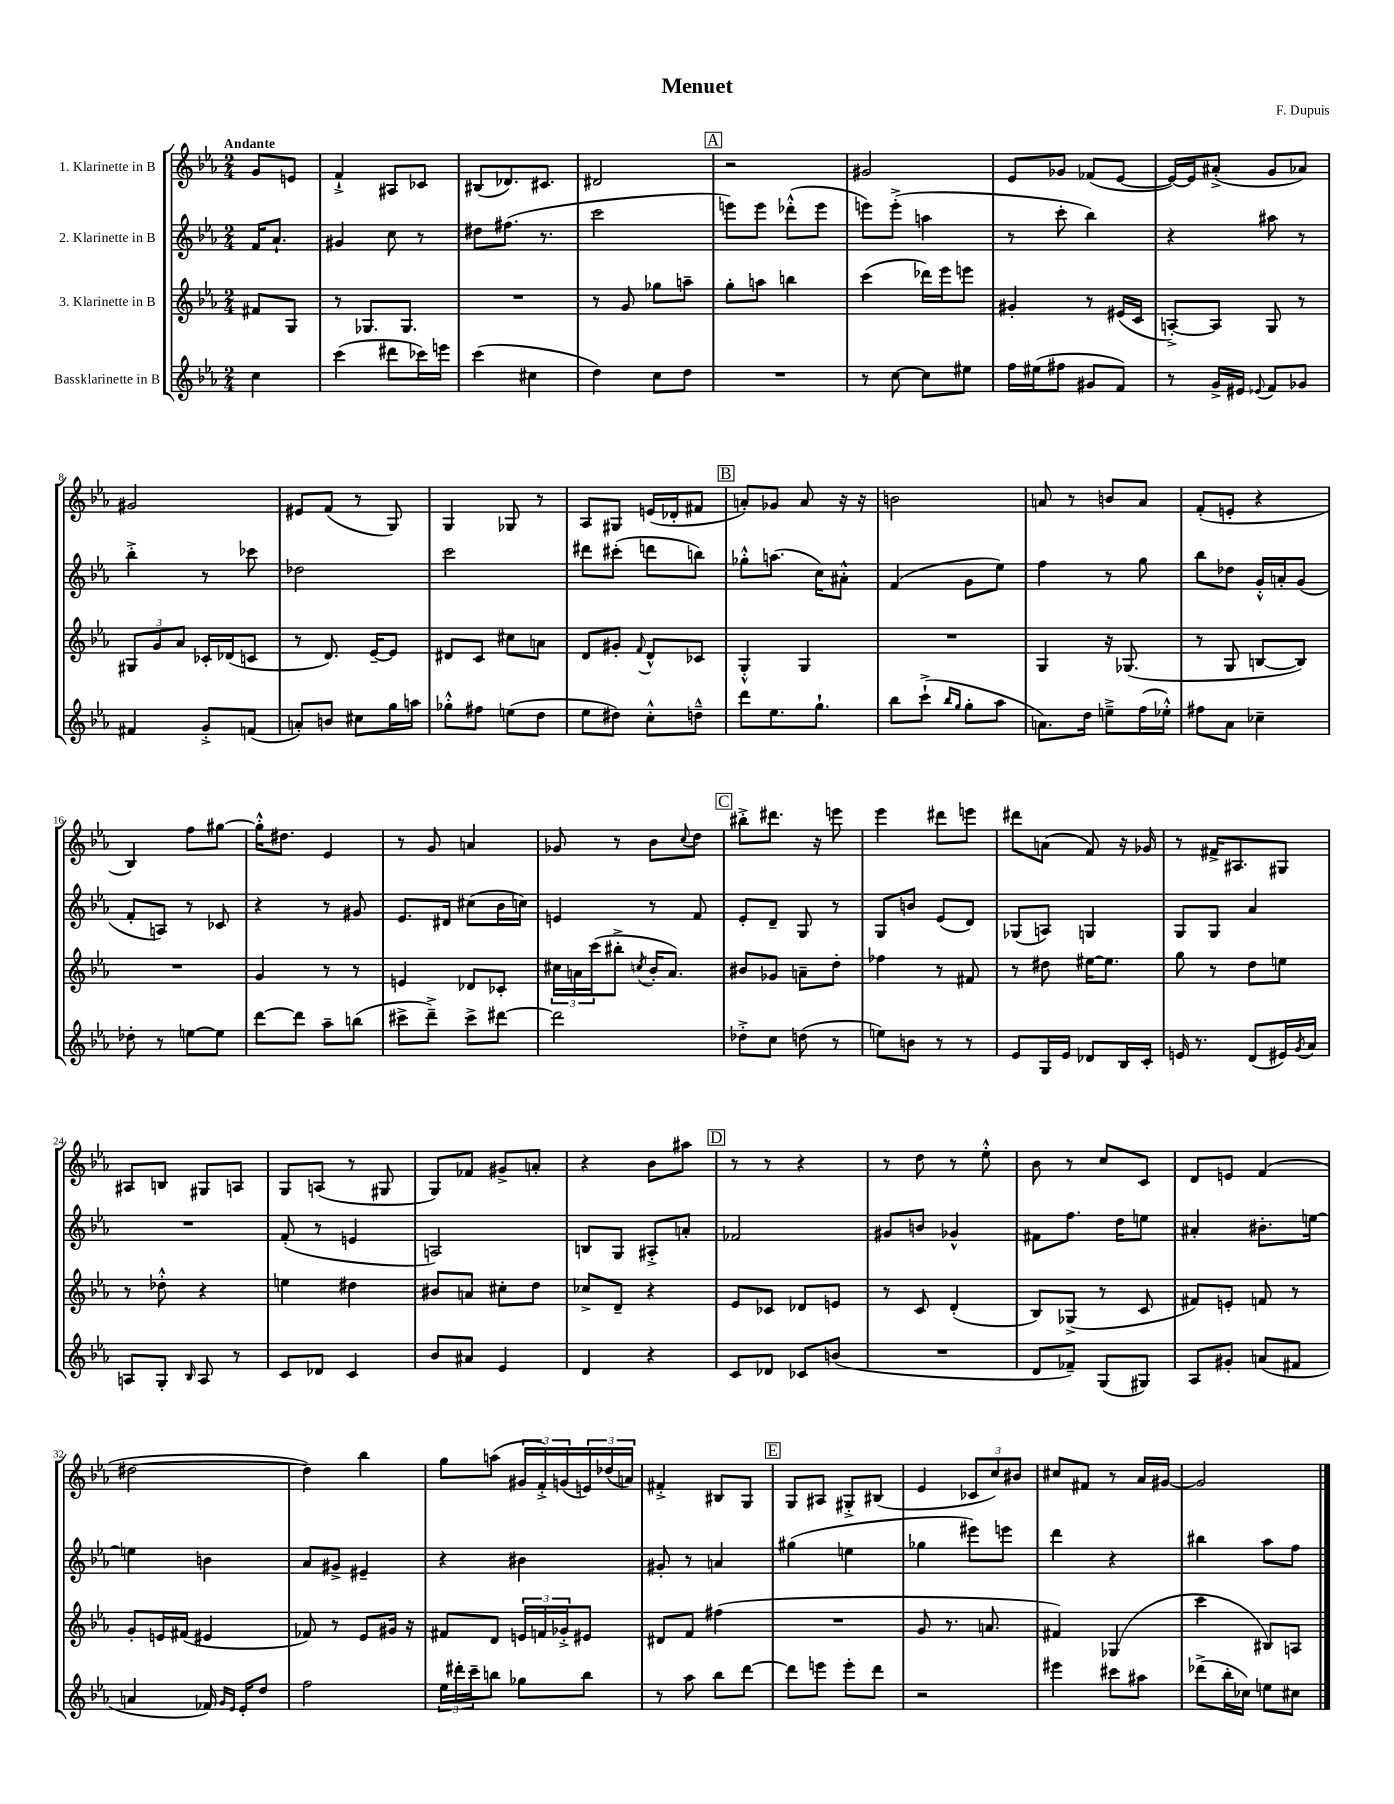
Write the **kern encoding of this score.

**kern	**kern	**kern	**kern
*part4	*part3	*part2	*part1
*staff4	*staff3	*staff2	*staff1
*I"Bassklarinette in B	*I"3. Klarinette in B	*I"2. Klarinette in B	*I"1. Klarinette in B
*clefG2	*clefG2	*clefG2	*clefG2
*k[b-e-a-]	*k[b-e-a-]	*k[b-e-a-]	*k[b-e-a-]
*M2/4	*M2/4	*M2/4	*M2/4
=	=	=	=
!	!	!	!LO:TX:a:B:t=Andante
4cc\	8f#X/L	16f/KL	8g/L
.	.	8.a-`/J	.
.	8G/J	.	8en/J
=1	=1	=1	=1
(4ccc\	8r	4g#X/	4f`^/
.	8.G-X/L	.	.
8ddd#X\L	.	8cc\	8A#X/L
.	8.G-/J	.	.
16ccc-X\L)	.	8r	8c-X/J
16eeen\JJ	.	.	.
=2	=2	=2	=2
(4ccc\	2r	8dd#X\L	(8B#X/L
.	.	(8.ff#X\J	8.d-X/)
4cc#X\	.	.	.
.	.	8.r	8.c#X/J
=3	=3	=3	=3
4dd\)	8r	2ccc\	2d#X/
.	8g/	.	.
8cc\L	8gg-X\L	.	.
8dd\J	8aan~\J	.	.
!!LO:REH:place=s1:t=A
=4	=4	=4	=4
2r	8gg'\L	8eeen\L)	2r
.	8aan\J	8eee\J	.
.	4bbn\	(8ddd-X'^^\L	.
.	.	8eee\J	.
=5	=5	=5	=5
8r	(4ccc\	8eeen\L)	2g#X/
[8cc\	.	(8eee'^\J	.
8cc\L]	16ddd-X\LL)	4aan\	.
.	16eee-\J	.	.
8ee#X\J	8eeen\J	.	.
=6	=6	=6	=6
16ff\LL	4g#X'/	8r	8e-/L
(16ee#X\J	.	.	.
8ff#X\J	.	8ccc'\	8g-X/J
8g#X/L	8r	4bb-\)	(8f-X/L
8f/J)	(16e#X/LL	.	[8e-/J
.	16c/JJ	.	.
=7	=7	=7	=7
8r	[8An'^/L)	4r	16e-/LL_)
.	.	.	16e-/J]
16g^/LL	8A/J]	.	(8a#X'^/J
16e#X/JJ	.	.	.
8qqe-X/	.	.	.
8f/L	8G/	8aa#X\	8g/L
8g-X/J	8r	8r	8a-X/J)
!!LO:LB:g=z
=8	=8	=8	=8
4f#X/	12G#X/L	4bb-'^\	2g#X/
.	12g/	.	.
.	12a-/J	.	.
8g'^/L	16c-X'/LL	8r	.
.	(16d-X/J	.	.
(8fn/J	8cn/J	8ccc-X\	.
=9	=9	=9	=9
8an'/L)	8r	2dd-X\	8e#X/L
8bn/J	8.d/)	.	(8f/J
8cc#X\L	.	.	8r
.	[16e-~/KL	.	.
16gg\L	8e-/J]	.	8G/)
16aan\JJ	.	.	.
=10	=10	=10	=10
8gg-X'^^\L	8d#X/L	2ccc\	4G/
8ff#X\J	8c/J	.	.
(8een\L	8cc#X\L	.	8G-X/
8dd\J	8an\J	.	8r
=11	=11	=11	=11
8ee-\L	8d/L	8ddd#X\L	8A-/L
8dd#X\J)	8g#X'/J	(8ccc#X'\J	8G#X/J
.	8qqf/	.	.
8cc'^^\L	8d^^/L	8dddn\L	(16en/LL
.	.	.	16d-X'/J
8ddn~^^\J	8c-X/J	8bbn\J)	8f#X/J
!!LO:REH:place=s1:t=B
=12	=12	=12	=12
8ddd\L	4G'^^/	8gg-X'^^\L	8an'/L)
8.ee-\	.	(8.aan\J	8g-X/J
.	4G/	.	8a/
8.gg`\J	.	16cc\KL)	.
.	.	8a#X'^^\J	16r
.	.	.	16r
=13	=13	=13	=13
8bb-\L	2r	(4f/	2bn\
(8ccc`^\J	.	.	.
16qqbb-/LL	.	.	.
16qqgg/JJ	.	.	.
8gg'\L	.	8g\L	.
8aa-\J	.	8ee-\J)	.
=14	=14	=14	=14
8.an\L)	4G/	4ff\	8an/
.	.	.	8r
16dd\Jk	.	.	.
8een~^\L	16r	8r	8bn/L
.	(8.G-X/	.	.
(16ff\L	.	8gg\	8a/J
16ee-X'^^\JJ)	.	.	.
=15	=15	=15	=15
8ff#X\L	8r	8bb-\L	(8f'/L
8a-\J	8G/	8dd-X\J	8en'/J
4cc-X~\	[8Bn/L	16g'^^/LL	4r
.	.	16an'/J	.
.	8B/J])	(8g/J	.
!!LO:LB:g=z
=16	=16	=16	=16
8dd-X'\	2r	8f'/L	4B-/)
8r	.	8An/J)	.
[8een\L	.	8r	8ff\L
8ee\J]	.	8c-X/	[8gg#X\J
=17	=17	=17	=17
[8ddd\L	4g/	4r	16gg#'^^\KL]
.	.	.	8.dd#X\J
8ddd\J]	.	.	.
8aa-~\L	8r	8r	4e-/
(8bbn\J	8r	8g#X/	.
=18	=18	=18	=18
8ccc#X^\L	4en/	8.e-/L	8r
8ddd~^\J)	.	.	8g/
.	.	16d#X/Jk	.
8ccc#^\L	8d-X/L	(8cc#X\L	4an/
[8ddd#X\J	8c-X'/J	16b-\L	.
.	.	16ccn\JJ)	.
=19	=19	=19	=19
2ddd#\]	24cc#X\LL	4en/	8g-X/
.	24an\	.	.
.	(24ccc\J	.	.
.	8bb#X'^\J	.	8r
.	8qccn/	.	.
.	16b-'/KL	8r	8b-\L
.	8.a/J)	.	.
.	.	.	8qqcc/
.	.	8f/	8dd\J
!!LO:REH:place=s1:t=C
=20	=20	=20	=20
8dd-X'^\L	8b#X/L	8e-'/L	8bb#X'^\L
8cc\J	8g-X/J	8d~/J	8.ddd#X\J
(8ddn\	8an~\L	8G/	.
.	.	.	16r
8r	8dd'\J	8r	8eeen\
=21	=21	=21	=21
8een\L)	4ff-X\	8G/L	4eee-\
8bn\J	.	8bn/J	.
8r	8r	(8e-/L	8ddd#X\L
8r	8f#X/	8d/J)	8eeen\J
=22	=22	=22	=22
8e-/L	8r	(8G-X/L	8ddd#X\L
16G/L	8dd#X\	8An/J)	(8an\J
16e-/JJ	.	.	.
8d-X/L	[16ee#X\KL	4Gn/	8f/)
.	8.ee#\J]	.	.
16B-/L	.	.	16r
16c'/JJ	.	.	16g-X/
=23	=23	=23	=23
16en/	8gg\	8G/L	8r
8.r	.	.	.
.	8r	8G/J	16f#X^/KL
.	.	.	8.A#X/
(8d/L	8dd\L	4a-/	.
16e#X/L)	8een\J	.	8G#X/J
8qg/	.	.	.
16a-/JJ	.	.	.
!!LO:LB:g=z
=24	=24	=24	=24
8An/L	8r	2r	8A#X/L
8G'/J	8dd-X'^^\	.	8Bn/J
16qqB-/	.	.	.
8A/	4r	.	8G#X/L
8r	.	.	8An/J
=25	=25	=25	=25
8c/L	4een\	(8f'/	8G/L
8d-X/J	.	8r	(8An/J
4c/	4dd#X\	4en/	8r
.	.	.	8G#X/
=26	=26	=26	=26
8b-/L	8b#X/L	2An/)	8G/L)
8a#X/J	8an/J	.	8f-X/J
4e-/	8cc#X'\L	.	8g#X^/L
.	8dd\J	.	8an'/J
=27	=27	=27	=27
4d/	8cc-X^/L	8Bn/L	4r
.	8d~/J	8G/J	.
4r	4r	8A#X'^/L	8b-\L
.	.	8an'/J	8aa#X\J
!!LO:REH:place=s1:t=D
=28	=28	=28	=28
8c/L	8e-/L	2f-X/	8r
8d-X/J	8c-X/J	.	8r
8c-X/L	8d-X/L	.	4r
(8bn/J	8en/J	.	.
=29	=29	=29	=29
2r	8r	8g#X/L	8r
.	8c/	8bn/J	8dd\
.	(4d'/	4g-X^^/	8r
.	.	.	8ee-'^^\
=30	=30	=30	=30
8d/L	8B-/L)	8f#X\L	8b-\
8f-X~/J)	(8G-X^/J	8.ff\J	8r
(8G/L	8r	.	8cc/L
.	.	16dd\KL	.
8G#X/J)	8c/	8een\J	8c/J
=31	=31	=31	=31
8A-/L	8f#X/L)	4a#X'/	8d/L
8g#X'/J	8en'/J	.	8en/J
(8an/L	8fn/	8.b#X'\L	(4f/
8f#X/J	8r	.	.
.	.	[16een\Jk	.
!!LO:LB:g=z
=32	=32	=32	=32
4an/	8g'/L	4een\]	[2dd#X\
.	16en/L	.	.
.	(16f#X/JJ	.	.
16f-X/)	4e#X/	4bn\	.
16qqg/LL	.	.	.
16qqe-/JJ	.	.	.
16e-'/KL	.	.	.
8dd/J	.	.	.
=33	=33	=33	=33
2ff\	8f-X/)	8a-/L	4dd#\])
.	8r	8g#X^/J	.
.	8e-/L	4e#X~/	4bb-\
.	16g#X/Jk	.	.
.	16r	.	.
=34	=34	=34	=34
24ee-\LL	8f#X/L	4r	8gg\L
24ddd#X'\	.	.	.
24ccc~\J	.	.	.
8bbn\J	8d/J	.	(8aan\J
8gg-X\L	24en/LL	4b#X\	24g#X/LL
.	24fn/	.	24f'^/)
.	24g-X'^/J	.	(24gn/
8bb\J	8e#X/J	.	24en/)
.	.	.	(24dd-X/
.	.	.	24an/JJ)
=35	=35	=35	=35
8r	8d#X/L	8g#X'/	4f#X'^/
8aa-\	8f/J	8r	.
8bb-\L	(4ff#X\	4an/	8B#X/L
[8ddd\J	.	.	8G/J
!!LO:REH:place=s1:t=E
=36	=36	=36	=36
8ddd\L]	2r	(4gg#X\	8G/L
8eeen\J	.	.	8A#X/J
8eee'\L	.	4een\	8G#X'^/L
8ddd\J	.	.	(8B#X/J
=37	=37	=37	=37
2r	8g/	4gg-X\	4e-/
.	8.r	.	.
.	.	8eee#X\L)	12c-X/L
.	8.an/	.	.
.	.	.	12cc/)
.	.	8eeen\J	.
.	.	.	12b#X/J
=38	=38	=38	=38
4eee#X\	4f#X/)	4ddd\	8cc#X/L
.	.	.	8f#X/J
8ccc#X\L	(4G-X/	4r	8r
8aa#X\J	.	.	16a-/LL
.	.	.	[16g#X/JJ
=39	=39	=39	=39
(8ddd-X^\L	4ccc\	4bb#X\	2g#/]
16bb-'\L	.	.	.
16cc-X\JJ)	.	.	.
8een\L	8B#X/L)	8aa-\L	.
8cc#X\J	8An/J	8ff\J	.
==	==	==	==
*-	*-	*-	*-
